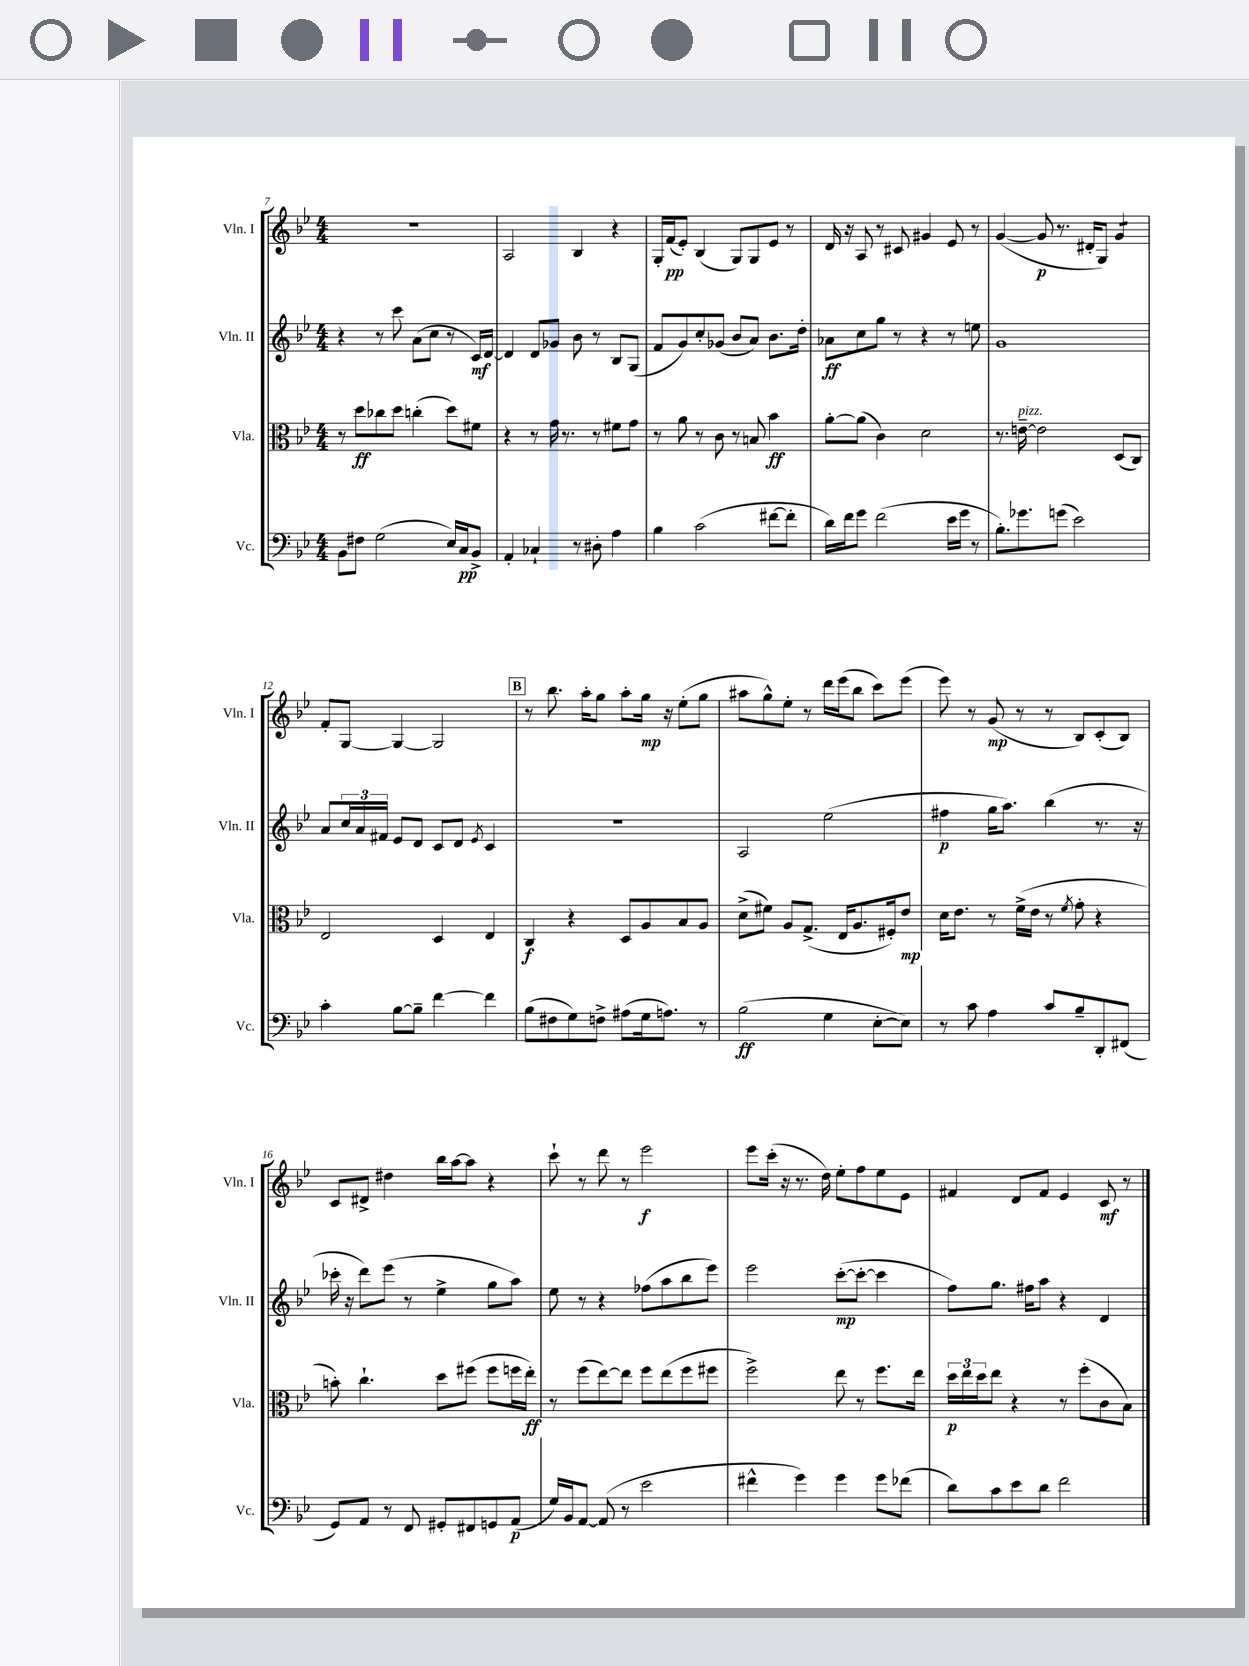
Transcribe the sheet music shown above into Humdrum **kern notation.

**kern	**kern	**kern	**kern
*staff4	*staff3	*staff2	*staff1
*clefF4	*clefC3	*clefG2	*clefG2
*k[b-e-]	*k[b-e-]	*k[b-e-]	*k[b-e-]
*M4/4	*M4/4	*M4/4	*M4/4
8BB-	8r	4r	1r
8F#	8dd	.	.
(2G	8cc-	8r	.
.	8dd	8ccc	.
.	(4cc'	(8a	.
.	.	8cc	.
16E-)	8dd)	8r	.
16C	.	.	.
8BB-^	8f#	16c)	.
.	.	[16d	.
=	=	=	=
4AA'	4r	4d]	2A
4C-`	8r	8d	.
.	16g	8g-	.
.	8.r	.	.
8r	.	8b-	4B-
8D#'	8r	8r	.
4A	8f#	8B-	4r
.	8g	(8G	.
=	=	=	=
4B-	8r	8f	16G'
.	.	.	(16f
.	8a	8g)	8e-')
(2c	8r	8cc'	(4B-
.	8c	(8g-	.
.	8r	8b-	8G)
.	8B	8a)	8G
[8f#	4b-	8.b-	8e-
8f#']	.	.	8r
.	.	16dd'	.
=	=	=	=
16d)	[8a'	8a-	16d
16f	.	.	16r
8g	(8a]	8cc	8A
(2f	4c)	8gg	8r
.	.	8r	8c#
.	2d	4r	4g#
16e-	.	8r	8e-
16g	.	.	.
8r	.	8ee	8r
=	=	=	=
8.B-')	8.r	1g	([4g
8.g-	[16e~	.	.
.	2e]	.	8g]
(8g	.	.	8.r
2e-)	.	.	.
.	.	.	16d#'
.	.	.	8G)
.	(8D	.	4g
.	8C)	.	.
=	=	=	=
4c'	2E-	8a	8f'
.	.	24cc	[8G
.	.	24a	.
.	.	24f#	.
[8B-	.	8e-	4G_
8B-~]	.	8d	.
[4f	4D	8c	2G]
.	.	8d	.
.	.	8qe-	.
4f]	4E-	4c	.
=	=	=	=
(8B-	4C	1r	8r
8F#	.	.	8.bb-
8G)	4r	.	.
.	.	.	16aa'
8F^	.	.	8gg
(8A#	8D	.	8aa'
16G	8A	.	16gg
8.A)	.	.	16r
.	8B-	.	(8ee-'
8r	8A	.	8gg
=	=	=	=
(2B-	(8d^	2A	8aa#
.	8f#)	.	8gg^^)
.	8A	.	8ee-'
.	(8.G^	.	8r
4G	.	(2ee-	16ddd
.	16E-	.	(16eee-
.	8.A	.	8bb-
[8E-'	.	.	8ccc)
.	16F#')	.	.
8E-])	8e-	.	(8eee-
=	=	=	=
8r	16d	4ff#	8eee-)
.	8.e-	.	.
8c	.	.	8r
4A	8r	16gg	(8g
.	.	8.aa)	.
.	(16f^	.	8r
.	16e-	.	.
8c	8r	(4bb-	8r
.	8qf	.	.
8B-~	8g'	.	8B-)
8DD'	4r	8.r	(8c'
(8FF#	.	.	8B-)
.	.	16r	.
=	=	=	=
8GG)	8b')	16ccc-'	8c
.	.	16r	.
8AA	4.cc`	8ddd)	8d#^
8r	.	(8eee-	4dd#
8FF	.	8r	.
8GG#'	8dd	4ee-^	16bb-
.	.	.	[16aa
8FF#	(8ff#	.	8aa]
8GG	8ff#	8gg	4r
(8AA	16ff	8aa)	.
.	16ee-')	.	.
=	=	=	=
16G)	8r	8ee-	8ccc`
16BB-	.	.	.
[8AA	(8ff	8r	8r
(8AA]	[8ee-)	4r	8ddd
8r	8ee-]	.	8r
2e-	8ff	(8ff-	2eee-
.	(8ee-	8aa	.
.	8ff	8bb-	.
.	8ff#	8eee-)	.
=	=	=	=
4f#^^	2ff^)	2eee-	8eee-
.	.	.	(16ccc'
.	.	.	16r
4g)	.	.	8.r
.	.	.	16dd)
4g	8ee-	([8ccc'	8ee-'
.	8r	8ccc'_	8ff
8g	8.ff	4ccc]	8ee-
(8f-	.	.	8e-
.	16ee-	.	.
=	=	=	=
8d)	24dd	8ff)	4f#
.	24ee-	.	.
.	24dd	.	.
8c	8ee-	8.gg	.
8e-	4r	.	8d
.	.	16ff#	.
8d	.	8aa	8f#
2f	8r	4r	4e-
.	(8ff'	.	.
.	8c	4d	8c
.	8B-)	.	8r
==	==	==	==
*-	*-	*-	*-
